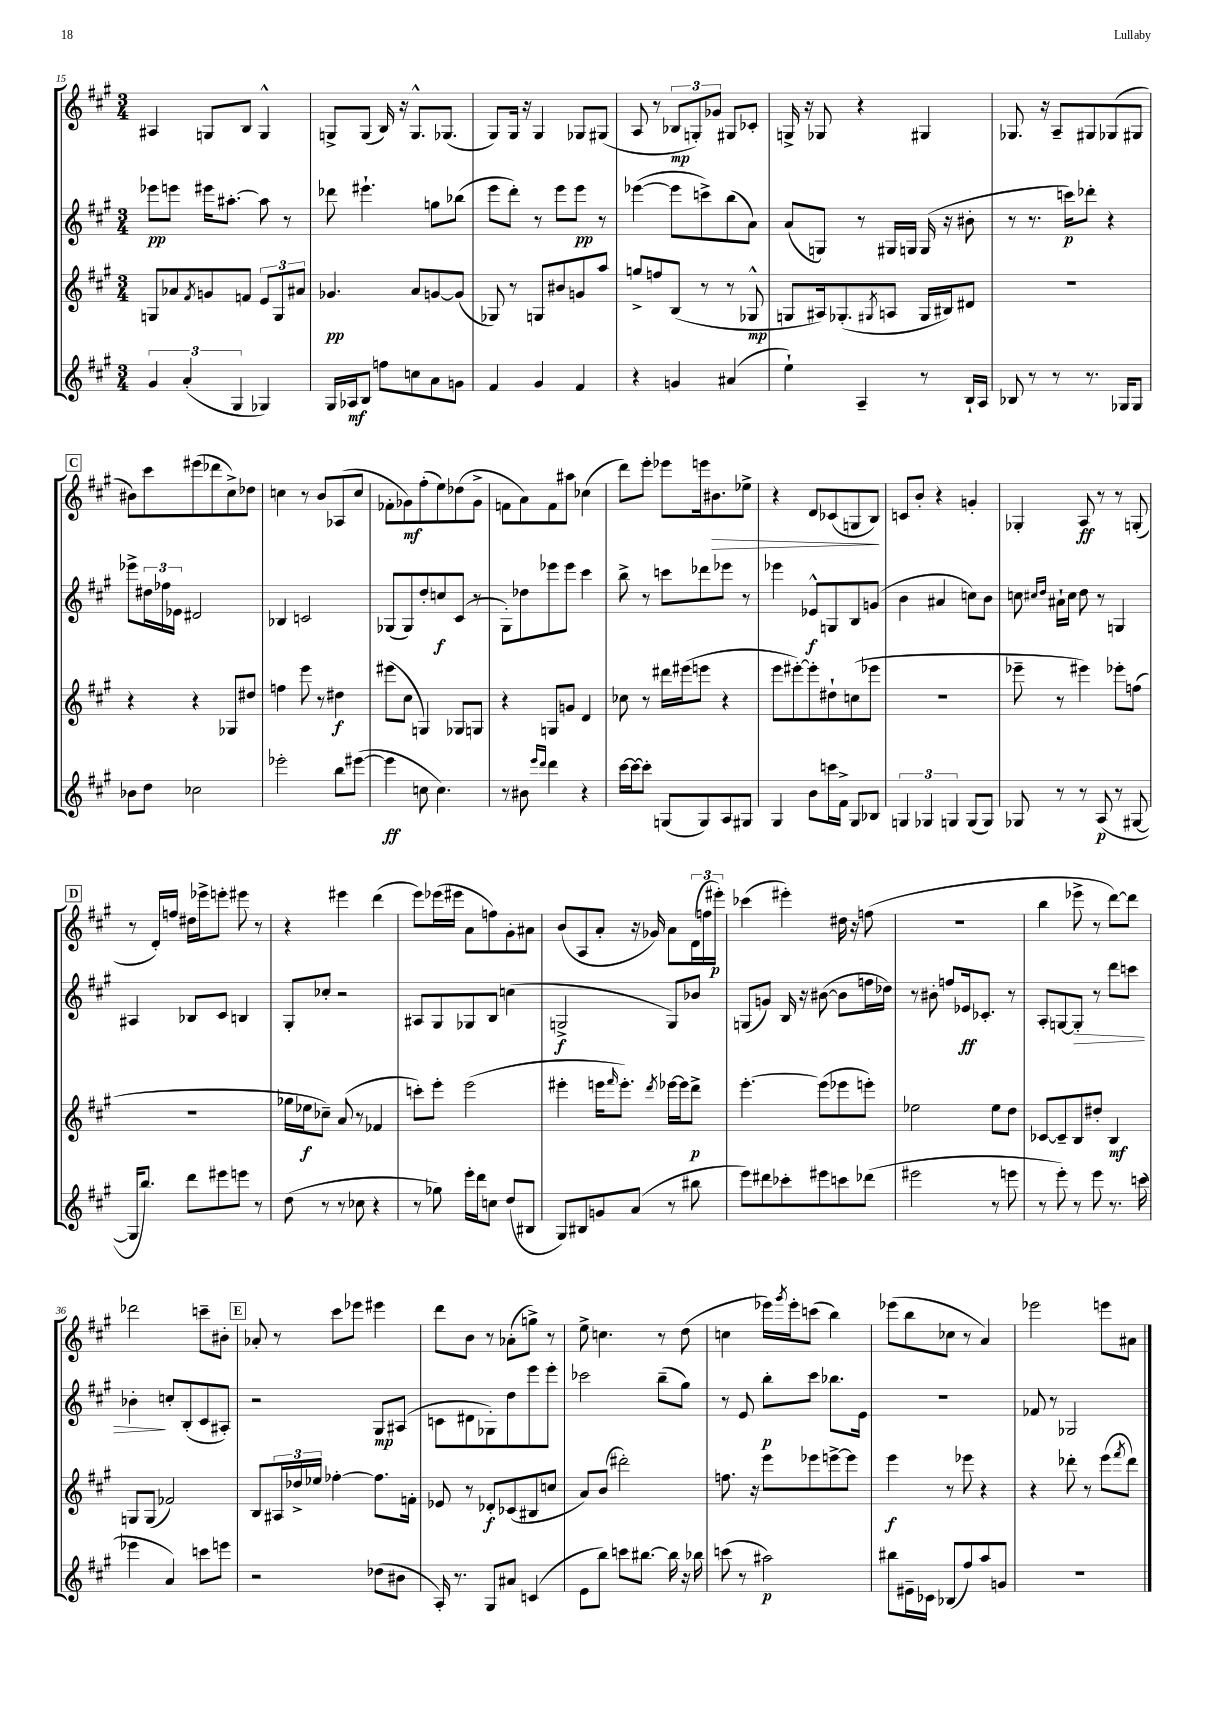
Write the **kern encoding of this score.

**kern	**dynam	**kern	**dynam	**kern	**dynam	**kern	**dynam
*part4	*part4	*part3	*part3	*part2	*part2	*part1	*part1
*staff4	*staff4	*staff3	*staff3	*staff2	*staff2	*staff1	*staff1
*clefG2	*	*clefG2	*	*clefG2	*	*clefG2	*
*k[f#c#g#]	*	*k[f#c#g#]	*	*k[f#c#g#]	*	*k[f#c#g#]	*
*M3/4	*	*M3/4	*	*M3/4	*	*M3/4	*
=15	=15	=15	=15	=15	=15	=15	=15
6g#/	.	8Gn/L	.	8eee-X\L	pp	4A#X/	.
.	.	8a-X/	.	8eeen\J	.	.	.
(6a'/	.	.	.	.	.	.	.
.	.	8qf#/	.	.	.	.	.
.	.	8gn/	.	16eee#X\KL	.	8Gn/L	.
.	.	.	.	[8.aa#X'\J	.	.	.
6G#/	.	.	.	.	.	.	.
.	.	8fn/J	.	.	.	8B/J	.
4G-X/)	.	12e/L	.	8aa#\]	.	4G^^/	.
.	.	12G/	.	.	.	.	.
.	.	.	.	8r	.	.	.
.	.	12a#X/J	.	.	.	.	.
=16	=16	=16	=16	=16	=16	=16	=16
16G#/LL	.	4.g-X/	pp	8ddd-X\	.	8Gn^/L	.
16A-X/J	mf	.	.	.	.	.	.
8B/J	.	.	.	4.eee#X`\	.	(8G/J	.
8ffn\L	.	.	.	.	.	16B/)	.
.	.	.	.	.	.	16r	.
8ccn\	.	8a/L	.	.	.	8.G^^/L	.
8a\	.	[8gn/	.	8ggn\L	.	.	.
.	.	.	.	.	.	(8.G-X/J	.
8gn\J	.	(8g/J]	.	(8bb-X\J	.	.	.
=17	=17	=17	=17	=17	=17	=17	=17
4f#/	.	8G-X/)	.	8eee\L	.	8G#/L)	.
.	.	8r	.	8ddd'\J)	.	16G#/Jk	.
.	.	.	.	.	.	16r	.
4g#/	.	8Gn/L	.	8r	.	4G#/	.
.	.	8b#X/	.	8eee\L	.	.	.
4f#/	.	8gn/	.	8eee\J	pp	8G-X/L	.
.	.	8aa/J	.	8r	.	(8G#X/J	.
=18	=18	=18	=18	=18	=18	=18	=18
4r	.	8ggn^/L	.	([4eee-X\	.	8A/	.
.	.	8ffn/	.	.	.	8r	.
4gn/	.	(8B/J	.	8eee-\L]	.	12B-X/L	mp
.	.	.	.	.	.	12Gn'/)	.
.	.	8r	.	8cccn^\)	.	.	.
.	.	.	.	.	.	12g-X/J	.
(4a#X/	.	8r	.	(8bb\	.	8G#X/L	.
.	.	8G-X^^/	mp	8a\J)	.	8c-X'/J	.
=19	=19	=19	=19	=19	=19	=19	=19
4ee`\)	.	8Gn/L	.	(8a/L	.	16Gn^/	.
.	.	.	.	.	.	16r	.
.	.	16A#X/k)	.	8Gn/J)	.	8G-X/	.
.	.	(8.G-X'/	.	.	.	.	.
4A~/	.	.	.	8r	.	4r	.
.	.	8qG#X/	.	.	.	.	.
.	.	8An/J	.	16G#X/LL	.	.	.
.	.	.	.	16Gn/JJ	.	.	.
8r	.	16G#/LL	.	(16G/	.	4G#X/	.
.	.	16B#X/J)	.	16r	.	.	.
16B`/LL	.	8d#X/J	.	8b#X'\	.	.	.
16A/JJ	.	.	.	.	.	.	.
=20	=20	=20	=20	=20	=20	=20	=20
8B-X/	.	2.r	.	8r	.	8.G-X/	.
8r	.	.	.	8.r	.	.	.
.	.	.	.	.	.	16r	.
8r	.	.	.	.	.	8A~/L	.
.	.	.	.	16cccn\KL)	p	.	.
8.r	.	.	.	8ddd-X'\J	.	8G#X/	.
.	.	.	.	4r	.	(8G-X/	.
16G-X/KL	.	.	.	.	.	.	.
8G-/J	.	.	.	.	.	8G#X/J	.
!!LO:LB:g=z
!!LO:REH:place=s1:t=C
=21	=21	=21	=21	=21	=21	=21	=21
8b-X\L	.	4r	.	8eee-X^\L	.	8b#X\L)	.
8dd\J	.	.	.	24dd#X\L	.	8ccc#\	.
.	.	.	.	24ff-X\	.	.	.
.	.	.	.	24e-X\JJ	.	.	.
2cc-X\	.	4r	.	2d#X/	.	(8eee#X\	.
.	.	.	.	.	.	8ddd-X\	.
.	.	8G-X/L	.	.	.	8cc#^\)	.
.	.	8dd#X/J	.	.	.	8dd-X\J	.
=22	=22	=22	=22	=22	=22	=22	=22
2eee-X'\	.	4ffn\	.	4B-X/	.	4ccn\	.
.	.	8eee\	.	2cn/	.	8r	.
.	.	8r	.	.	.	8b/L	.
8bb\L	.	4dd#X\	f	.	.	(8A-X/	.
([8eee#X\J	.	.	.	.	.	8cc/J	.
=23	=23	=23	=23	=23	=23	=23	=23
4eee#\]	ff	(8eee#X\L	.	(8G-X/L	.	8f-X'\L	.
.	.	8cc#\J	.	8G-/)	.	8g-X\)	mf
8ccn\	.	4Gn/)	.	8dd'/	.	(8ff#'\	.
4.cc\)	.	.	.	8ccn/	f	8ee\)	.
.	.	8G-X/L	.	(8c#/J	.	(8dd-X\	.
.	.	8Gn/J	.	8r	.	8g-^\J	.
=24	=24	=24	=24	=24	=24	=24	=24
8r	.	4r	.	8G#'\L)	.	8fn\L	.
8b#X\	.	.	.	8dd-X\	.	8a\)	.
16qqeee/LL	.	.	.	.	.	.	.
16qqddd/JJ	.	.	.	.	.	.	.
4ddd\	.	8Gn/L	.	8eee-X\	.	8f\	.
.	.	8gn/J	.	8eee-\J	.	8aa#X\J	.
4r	.	4d/	.	4ccc#\	.	(4cc-X\	.
=25	=25	=25	=25	=25	=25	=25	=25
[16ccc#\LL	.	8cc-X\	.	8bb^\	.	8ddd\L)	.
16ccc#\J_	.	.	.	.	.	.	.
8ccc#'\J]	.	8r	.	8r	.	8eee'\J	.
(8Gn/L	.	16ddd#X\LL	.	8cccn\L	.	8eee-X\L	.
.	.	(16eee#X\J	.	.	.	.	.
8G/)	.	8eeen\J	.	8ddd-X\	.	16eeen\k	.
!	!	!	!	!	!	!	!LO:HP:b
.	.	.	.	.	.	8.b#X\	>
8A/	.	4r	.	8eee-X\J	.	.	.
8G#X/J	.	.	.	8r	.	8ee-X^\J	.
=26	=26	=26	=26	=26	=26	=26	=26
4G#/	.	8eee\L	.	4eee-X\	.	4r	.
.	.	[8eee#X'\)	.	.	.	.	.
8b\L	.	8eee#'\]	.	8e-X^^/L	f	8d/L	.
16cccn\L	.	8dd#X`\	.	8Gn/	.	(8c-X/	.
16f#^\JJ	.	.	.	.	.	.	.
8G#/L	.	(8ccn\	.	8B/	.	8Gn/	.
8B-X/J	.	8eee-X\J	.	(8gn/J	.	8B/J)	.
.	.	.	.	.	.	.	]
=27	=27	=27	=27	=27	=27	=27	=27
6Gn/	.	2.r	.	4b\	.	8cn/L	.
.	.	.	.	.	.	8b'/J	.
6G-X/	.	.	.	.	.	.	.
.	.	.	.	4a#X/	.	4r	.
6Gn/	.	.	.	.	.	.	.
(8G/L	.	.	.	8ccn\L)	.	4gn'/	.
8G/J)	.	.	.	8b\J	.	.	.
=28	=28	=28	=28	=28	=28	=28	=28
8G-X/	.	8eee-X~\	.	8ccn\	.	4G-X'/	.
.	.	.	.	16qqcc#X/LL	.	.	.
.	.	.	.	16qqdd/JJ	.	.	.
8r	.	8r	.	16a#X`\LL	.	.	.
.	.	.	.	16cc#\JJ	.	.	.
8r	.	4eee#X\)	.	8dd\	.	8A/	ff
(8A/	p	.	.	8r	.	8r	.
8r	.	8eee-X'\L	.	4Gn/	.	8r	.
[8G#X/	.	(8ffn\J	.	.	.	(8Gn'/	.
!!LO:LB:g=z
!!LO:REH:place=s1:t=D
=29	=29	=29	=29	=29	=29	=29	=29
16G#/KL]	.	2.r	.	4A#X/	.	8r	.
8.bb/J)	.	.	.	.	.	.	.
.	.	.	.	.	.	16d'/LL)	.
.	.	.	.	.	.	16ffn/JJ	.
8ddd\L	.	.	.	8B-X/L	.	16dd#X\LL	.
.	.	.	.	.	.	16eee-X^\J	.
8eee#X\	.	.	.	8c#/J	.	8eeen'\J	.
8eeen\J	.	.	.	4Bn/	.	8eee#X\	.
8r	.	.	.	.	.	8r	.
=30	=30	=30	=30	=30	=30	=30	=30
(8dd\	.	16gg-X\LL	.	8G#'/L	.	4r	.
.	.	16ee-X\J	f	.	.	.	.
8r	.	8cc-X~\J)	.	8cc-X'/J	.	.	.
8r	.	(8a/	.	2r	.	4eee#X\	.
8cc-X\	.	8r	.	.	.	.	.
4r	.	4f-X/	.	.	.	(4ddd\	.
=31	=31	=31	=31	=31	=31	=31	=31
8r	.	8cccn'\L)	.	8A#X/L	.	8eee\L)	.
8gg-X\)	.	8eee'\J	.	8G#/	.	(16eee-X\L	.
.	.	.	.	.	.	16eee#X\JJ	.
16eee'\LL	.	(2eee\	.	8G-X/	.	8a\L	.
16ddd\J	.	.	.	.	.	.	.
8ccn\J	.	.	.	8B/J	.	8ffn\)	.
(8dd/L	.	.	.	(4ccn\	.	8g#'\	.
8B#X/J	.	.	.	.	.	8a#X\J	.
=32	=32	=32	=32	=32	=32	=32	=32
8G#/L)	.	4eee#X'\	.	2Gn^/	f	(8b/L	.
8B#X/	.	.	.	.	.	8A/	.
8gn/	.	16eeen\KL	.	.	.	8a'/J	.
.	.	16qqfff#/	.	.	.	.	.
.	.	8.eee'\J)	.	.	.	.	.
(8a/J	.	.	.	.	.	16r	.
.	.	.	.	.	.	16g-X/)	.
.	.	8qddd/	.	.	.	.	.
8r	.	[16eee-X\LL	.	8G/L)	.	8a\L	.
.	.	16eee-\J]	.	.	.	.	.
8bb#X\	.	8ddd^\J	p	8b-X/J	.	(24d\L	.
.	.	.	.	.	.	24ffn\	.
.	.	.	.	.	.	24eee#X'\JJ)	p
=33	=33	=33	=33	=33	=33	=33	=33
8eee\L)	.	[4.eee'\	.	(8Gn/L	.	(4ccc-X\	.
8ddd#X\	.	.	.	8gn/J)	.	.	.
8ccc-X'\	.	.	.	16B/	.	4eee#X'\)	.
.	.	.	.	16r	.	.	.
8eee#X\	.	(8eee\L]	.	([8b#X\	.	.	.
8cccn\	.	8eee-X\	.	8b#\L]	.	16dd#X\	.
.	.	.	.	.	.	16r	.
(8ddd-X\J	.	8eeen'\J)	.	16ffn\L	.	(8ffn\	.
.	.	.	.	16dd-X\JJ)	.	.	.
=34	=34	=34	=34	=34	=34	=34	=34
2eee#X\	.	2ee-X\	.	8r	.	2.r	.
.	.	.	.	8b#X'\	.	.	.
.	.	.	.	8ffn/L	.	.	.
.	.	.	.	16e-X/k	ff	.	.
.	.	.	.	8.c-X'/J	.	.	.
8r	.	8ee-\L	.	.	.	.	.
8eeen\	.	8dd\J	.	8r	.	.	.
=35	=35	=35	=35	=35	=35	=35	=35
8r	.	[8c-X/L	.	8A'/L	.	4bb\	.
8eee'\)	.	8c-~/]	.	[8Gn/	.	.	.
!	!	!	!	!	!LO:HP:b	!	!
8r	.	8B/	.	8G'/J]	>	8eee-X^\	.
8eee\	.	8dd#X'/J	.	8r	.	8r	.
8.r	.	4B/	mf	8ddd\L	.	[8ddd\L)	.
.	.	.	.	8cccn\J	.	8ddd\J]	.
(16cccn\	.	.	.	.	.	.	.
!!LO:LB:g=z
=36	=36	=36	=36	=36	=36	=36	=36
4eee-X\	.	8Gn/L	.	4b-X'\	.	2ddd-X\	.
.	.	(8G/J	.	.	.	.	.
4a/)	.	2f-X/)	.	8ccn'/L	]	.	.
.	.	.	.	(8B'/	.	.	.
8cccn\L	.	.	.	8c#/	.	8cccn~\L	.
8eeen\J	.	.	.	8A#X'/J)	.	8b#X'\J	.
!!LO:REH:place=s1:t=E
=37	=37	=37	=37	=37	=37	=37	=37
2r	.	8B/L	.	2r	.	8a-X'/	.
.	.	24A#X/L	.	.	.	8r	.
.	.	24dd-X^/	.	.	.	.	.
.	.	24ee-X/JJ	.	.	.	.	.
.	.	[4ff-X'\	.	.	.	8ccc#\L	.
.	.	.	.	.	.	8eee-X\J	.
(8dd-X\L	.	8.ff-\L]	.	8G#/L	mp	4eee#X\	.
8b#X\J	.	.	.	(8A#X/J	.	.	.
.	.	16fn'\Jk	.	.	.	.	.
=38	=38	=38	=38	=38	=38	=38	=38
16A'/)	.	8e-X/	.	8cn\L	.	8ddd\L	.
8.r	.	.	.	.	.	.	.
.	.	8r	.	8d#X\	.	8b\J	.
8G#/L	.	8d-X'/L	f	8G-X'\)	.	8r	.
8a#X/J	.	(8c-X/	.	8dd\	.	(8a-X'\L	.
(4cn/	.	8B#X/	.	8eee\	.	8ggn^\J)	.
.	.	8ccn/J	.	8eee'\J	.	8r	.
=39	=39	=39	=39	=39	=39	=39	=39
8e\L	.	8a/L)	.	2ccc-X\	.	8ee^\	.
8bb\J)	.	(8b/J	.	.	.	4.ccn\	.
8cccn\L	.	2ddd#X'\)	.	.	.	.	.
[8.bb#X\J	.	.	.	.	.	.	.
.	.	.	.	(8bb~\L	.	8r	.
16bb#\]	.	.	.	.	.	.	.
16r	.	.	.	8gg#\J)	.	(8dd\	.
16bb-X\	.	.	.	.	.	.	.
=40	=40	=40	=40	=40	=40	=40	=40
(8cccn\	.	8.ffn\	.	8r	.	4ccn\	.
8r	.	.	.	8e/	.	.	.
.	.	16r	.	.	.	.	.
2aa#X\)	p	8eee\L	.	8bb'\L	p	16eee-X\LL)	.
.	.	.	.	.	.	8qggg#/	.
.	.	.	.	.	.	16eee-'\J	.
.	.	8eee-X\	.	8ccc#\J	.	(8cccn\J	.
.	.	[8eeen^\	.	8.bb-X\L	.	4bb\)	.
.	.	8eee\J]	.	.	.	.	.
.	.	.	.	16e\Jk	.	.	.
=41	=41	=41	=41	=41	=41	=41	=41
8bb#X\L	.	4eee\	f	2.r	.	(8eee-X\L	.
16e#X~\L	.	.	.	.	.	8bb\	.
16c-X\JJ	.	.	.	.	.	.	.
(8B-X/L	.	8r	.	.	.	8cc-X\J	.
8ff#/)	.	8eee-X\	.	.	.	8r	.
8aa/	.	4r	.	.	.	4a/)	.
8gn/J	.	.	.	.	.	.	.
=42	=42	=42	=42	=42	=42	=42	=42
2.r	.	4r	.	8f-X/	.	2eee-X\	.
.	.	.	.	8r	.	.	.
.	.	8ddd-X'\	.	2G-X/	.	.	.
.	.	8r	.	.	.	.	.
.	.	(8eee\L	.	.	.	8eeen\L	.
.	.	8qfff#/	.	.	.	.	.
.	.	8ddd-\J)	.	.	.	8a#X\J	.
==	==	==	==	==	==	==	==
*-	*-	*-	*-	*-	*-	*-	*-
